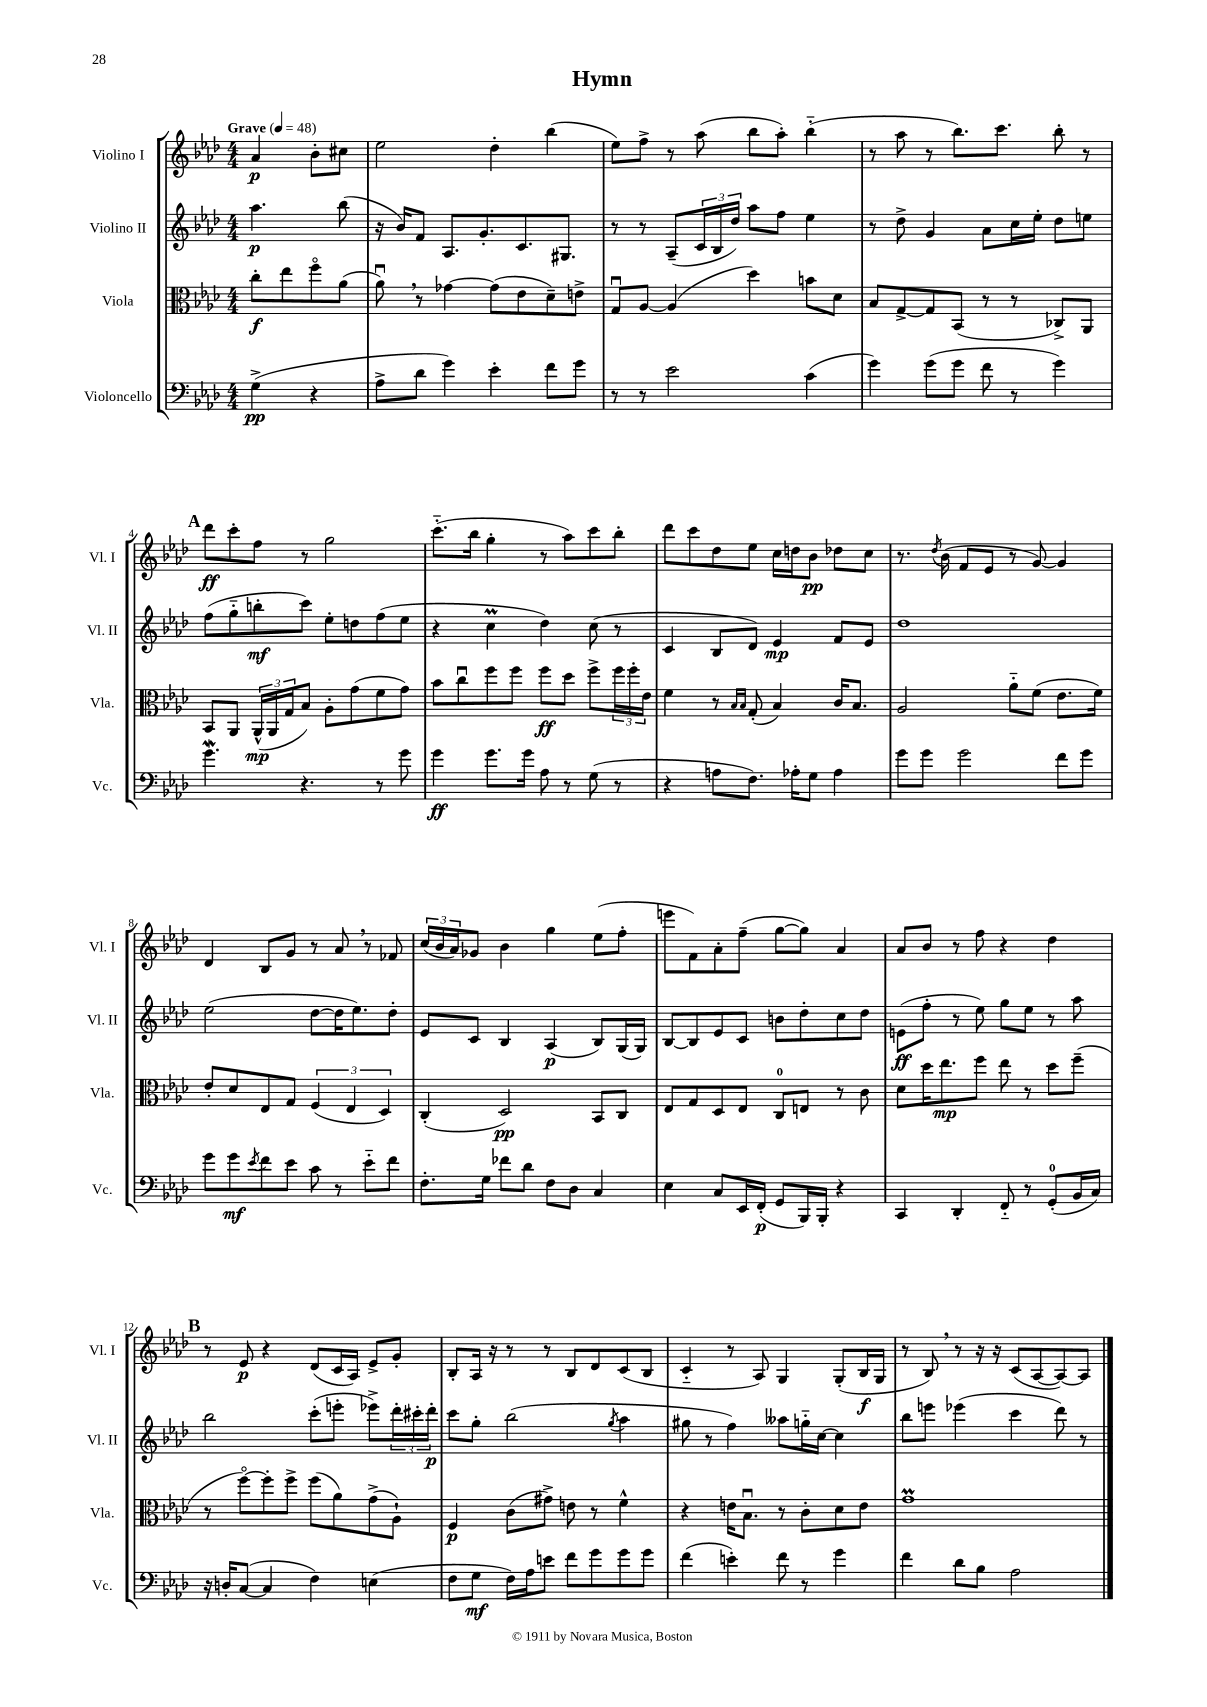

**kern	**kern	**kern	**kern
*staff4	*staff3	*staff2	*staff1
*clefF4	*clefC3	*clefG2	*clefG2
*k[b-e-a-d-]	*k[b-e-a-d-]	*k[b-e-a-d-]	*k[b-e-a-d-]
*M4/4	*M4/4	*M4/4	*M4/4
*MM48	*MM48	*MM48	*MM48
(4G^\	8cc'\L	4.aa-\	4a-/
.	8ee-\	.	.
4r	8ffo\	.	8b-'\L
.	(8a-\J	(8bb-\	8cc#\J
=	=	=	=
8A-^\L	8a-u\)	16r	2ee-\
.	.	16b-/LK)	.
8d-\J	8r	8f/J	.
4g\)	[4g-\	8.A-/L	.
.	.	8.g'/	.
4e-'\	(8g-\]L	.	4dd-'\
.	8e-\	8.c/	.
8f\L	8d-~\)	.	(4bb-\
.	.	8.G#/J	.
8g\J	8e^\J	.	.
=	=	=	=
8r	8Gu/L	8r	8ee-\L)
8r	[8A-/J	8r	8ff^\J
2e-\	(4A-/]	(8A-~/L	8r
.	.	24c/L	(8aa-\
.	.	24B-/	.
.	.	24dd-/JJ)	.
.	4dd-\)	8aa-\L	8bb-\L
.	.	8ff\J	8aa-'\J)
(4c\	8b\L	4ee-\	(4bb-'~\
.	8d-\J	.	.
=	=	=	=
4g\)	8B-/L	8r	8r
.	[8G^/	8dd-^\	8aa-\
(8g\L	8G/]	4g/	8r
8g\J	(8BB-/J	.	8.bb-\L)
8f\	8r	8a-\L	.
.	.	.	8.ccc\J
8r	8r	16cc\L	.
.	.	16ee-'\JJ	.
4g\)	8C-^/L)	8dd-\L	8bb-'\
.	8AA-/J	8ee\J	8r
=	=	=	=
4.g\	8BB-/L	(8ff\L	8ddd-\L
.	8AA-/J	8gg'~\	8ccc'\
.	(24AA-^^/LL	8bb'\	8ff\J
.	24AA-/	.	.
.	24G/J	.	.
4.r	8B-/J)	8ccc\J)	8r
.	8A-'\L	8ee-'\L	2gg\
.	(8g\	8dd\	.
8r	8f\	(8ff\	.
8g\	8g\J)	8ee-\J	.
=	=	=	=
4g\	8b-\L	4r	(8.ccc'~\L
.	8ccu\	.	.
.	.	.	16bb-\Jk
8.g\L	8ff\	4cc\	4gg'\
.	8ff\J	.	.
16g\Jk	.	.	.
8A-\	8ff\L	4dd-\)	8r
8r	8dd-\J	.	8aa-\L)
(8G\	8ff^\L	(8cc\	8ccc\
8r	24ff\L	8r	8bb-'\J
.	24ff'\	.	.
.	24e-\JJ	.	.
=	=	=	=
4r	4f\	4c/	8ddd-\L
.	.	.	8ccc\
8A\L	8r	8B-/L	8dd-\
.	16qqB-/LL	.	.
.	16qqB-/JJ	.	.
8.F\J)	(8G'/	8d-/J)	8ee-\J
.	4B-/)	4e-/	16cc\LL
16A-'\LK	.	.	16dd\J
8G\J	.	.	8b-\J
4A-\	16c/LK	8f/L	8dd-\L
.	8.B-/J	.	.
.	.	8e-/J	8cc\J
=	=	=	=
8g\L	2A-/	1dd-	8.r
8g\J	.	.	.
.	.	.	8qdd-/
.	.	.	(16b-\
2g\	.	.	8f/L
.	.	.	8e-/J
.	8a-'~\L	.	8r
.	(8f\J	.	[8g/)
8f\L	8.e-\L	.	4g/]
8g\J	.	.	.
.	16f\Jk)	.	.
=	=	=	=
8g\L	8e-'/L	(2ee-\	4d-/
8g\	8d-/	.	.
8qe-/	.	.	.
8f\	8E-/	.	8B-/L
8e-\J	8G/J	.	8g/J
8c\	(6F/	[8dd-\L	8r
8r	.	16dd-\]K	8a-/
.	6E-/	.	.
.	.	8.ee-\)	.
8e-'~\L	.	.	8r
.	6D-/)	.	.
8f\J	.	8dd-'\J	8f-/
=	=	=	=
8.F'\L	(4C'/	8e-/L	(24cc/LL
.	.	.	24b-/
.	.	.	24a-/J)
.	.	8c/J	8g-/J
16G\Jk	.	.	.
8f-\L	2D-/)	4B-/	4b-\
8d-\J	.	.	.
8F\L	.	(4A-/	4gg\
8D-\J	.	.	.
4C/	8BB-/L	8B-/L)	(8ee-\L
.	8C/J	(16G/L	8ff'\J
.	.	16G/JJ)	.
=	=	=	=
4E-\	8E-/L	[8B-/L	8eee\L
.	8G/	8B-/]	8f\)
8C/L	8D-/	8e-/	8a-'\
16EE-/L	8E-/J	8c/J	(8ff~\J
(16FF'/JJ	.	.	.
8GG/L	8C/L	8b\L	[8gg\L
16BBB-/L)	8E/J	8dd-'\	8gg\]J)
16BBB-'/JJ	.	.	.
4r	8r	8cc\	4a-/
.	8c\	8dd-\J	.
=	=	=	=
4CC/	8d-\L	(8e\L	8a-/L
.	16dd-\K	8ff'\J	8b-/J
.	8.ee-\	.	.
4DD-'/	.	8r	8r
.	8ff\J	8ee-\)	8ff\
8FF'~/	8ee-\	8gg\L	4r
8r	8r	8ee-\J	.
(8GG'/L	8dd-\L	8r	4dd-\
16BB-/L	(8ff~\J	8aa-\	.
16C/JJ)	.	.	.
=	=	=	=
16r	8r	2bb-\	8r
16D'/LK	.	.	.
([8C/J	[8ffo\L)	.	8e-/
4C/]	8ff'\]	.	4r
.	8ff^\J	.	.
4F\)	(8ff\L	(8ccc'\L	(8d-/L
.	8a-\)	8eee'\J	16c/L
.	.	.	16A-/JJ)
(4E\	(8g^\	8eee-^\L)	8e-^/L
.	8A-`\J)	24ddd-'\L	8g'/J
.	.	24ccc#'\	.
.	.	24ddd-'\JJ	.
=	=	=	=
8F\L	4F/	8ccc\L	8B-'/L
8G\J	.	8gg'\J	16A-/Jk
.	.	.	16r
16F\LL)	(8c\L	(2bb-\	8r
16A-\J	.	.	.
8e\J	8g#^\J)	.	8r
8f\L	8e\	.	8B-/L
8g\	8r	.	8d-/
.	.	8qgg/	.
8g\	4f^^\	4aa-\	(8c/
8g\J	.	.	8B-/J
=	=	=	=
(4f\	4r	8gg#\	4c'~/
.	.	8r	.
4e'\)	16e\LK	4ff\)	8r
.	8.B-u\J	.	.
.	.	.	8A-/)
8f\	8r	8aa--\L	4G/
8r	8c'\L	16gg'~\L	.
.	.	[16cc\JJ	.
4g\	8d-\	4cc\]	(8G'/L
.	8e\J	.	16B-/L
.	.	.	16G/JJ
=	=	=	=
4f\	1g	8bb-\L	8r
.	.	8eee\J	8B-/)
8d-\L	.	(4eee-\	8r
8B-\J	.	.	16r
.	.	.	16r
2A-\	.	4ccc\	(8c/L
.	.	.	[8A-/
.	.	8ddd-\)	8A-/_)
.	.	8r	8A-/]J
==	==	==	==
*-	*-	*-	*-
